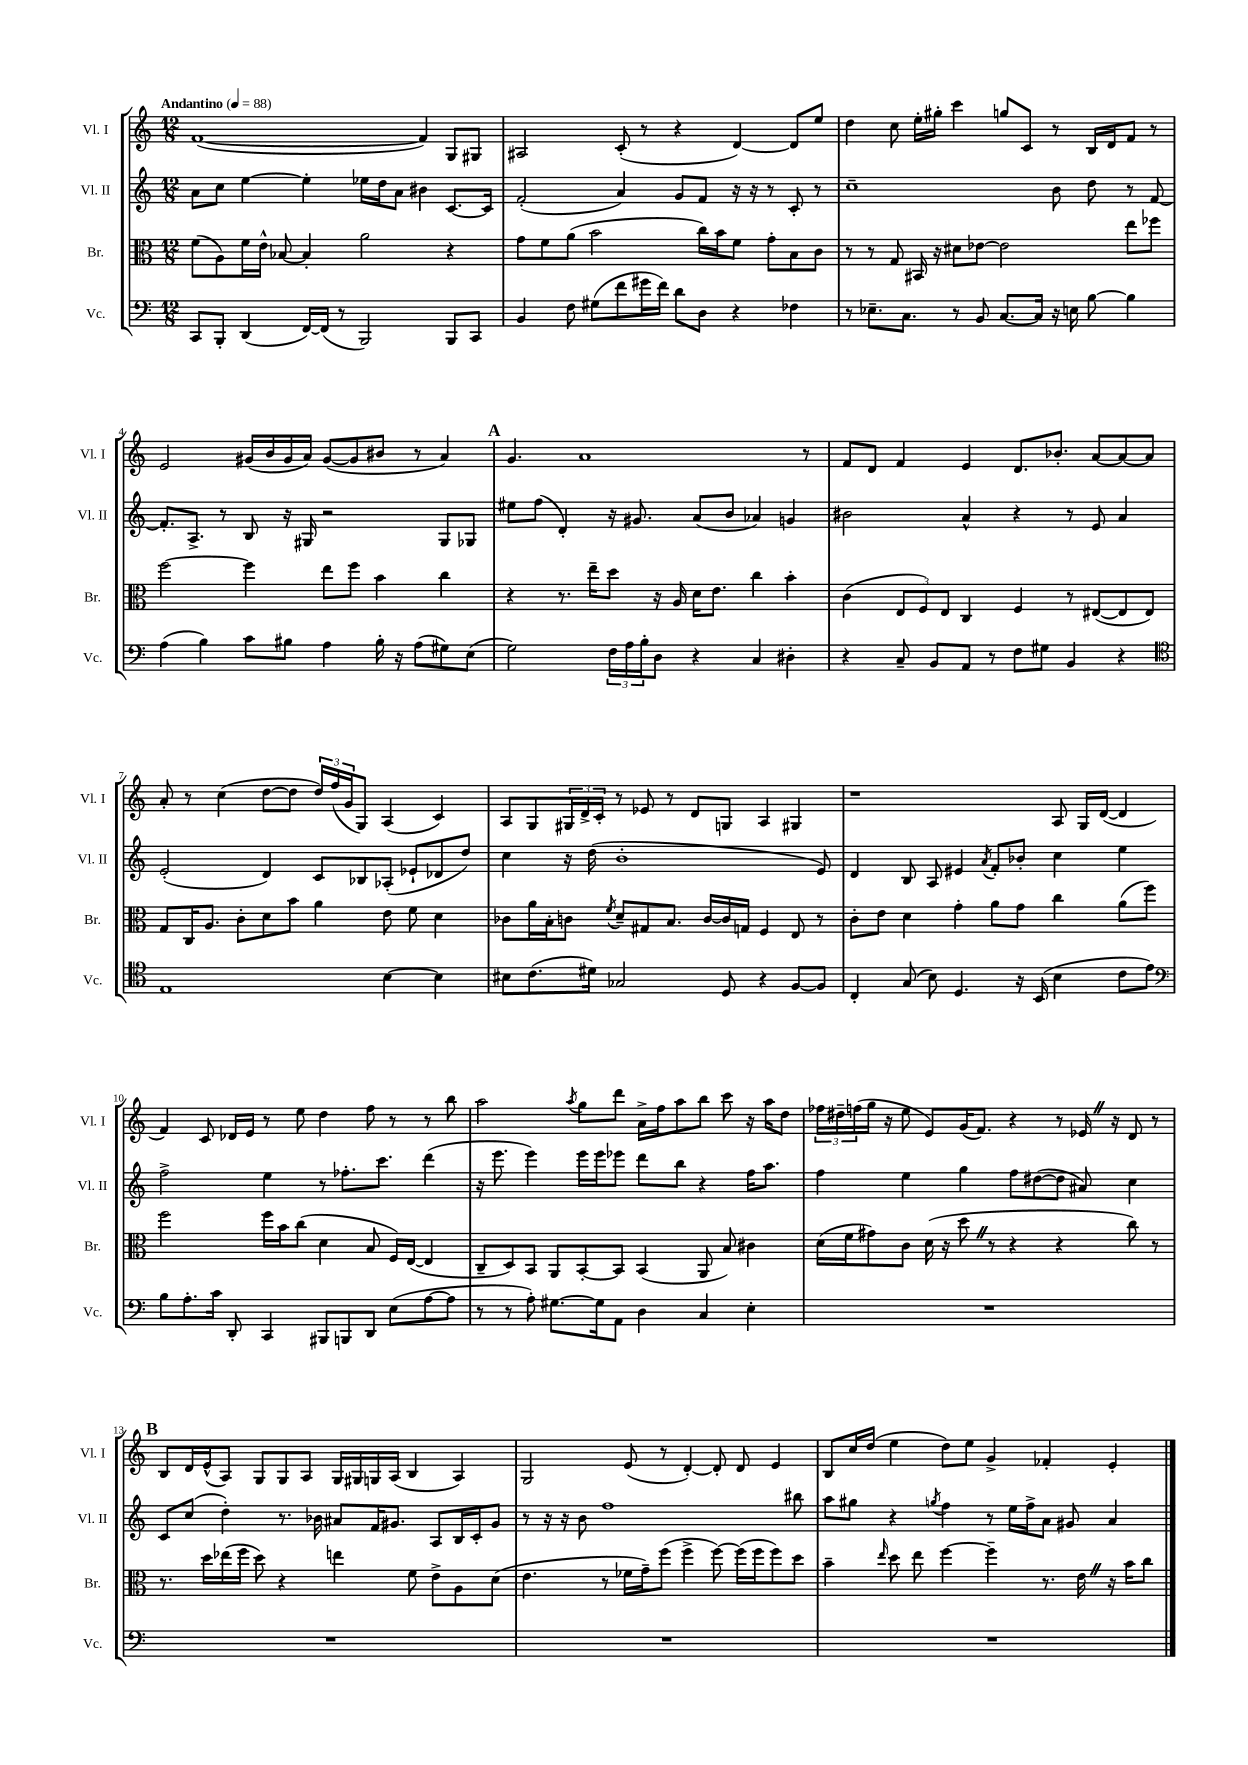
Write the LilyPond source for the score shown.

<<
\new StaffGroup <<
\new Staff = "s0" \with { instrumentName = "Vl. I" shortInstrumentName = "Vl. I" } {
    \clef treble \key c \major \numericTimeSignature \time 12/8 \tempo "Andantino" 4 = 88
    f'1~( f'4) g8 gis8 |
    ais2 c'8-.( r8 r4 d'4~) d'8 e''8 |
    d''4 c''8 e''16-. gis''16-. c'''4 g''8 c'8 r8 b16 d'16 f'8 r8 |
    e'2 gis'16( b'16 gis'16 a'16) gis'8~( gis'8 bis'8 r8 a'4) |
    \mark \markup { \bold "A" } g'4. a'1 r8 |
    f'8 d'8 f'4 e'4 d'8. bes'8.-. a'8~ a'8~ a'8 |
    a'8-. r8 c''4( d''8~ d''8 \tuplet 3/2 { d''16) f''16( g'16 } g8) a4( c'4) |
    a8 g8 \tuplet 3/2 { gis16 d'16-> c'16-. } r8 ees'8 r8 d'8 g8 a4 gis4 |
    r1 a8 g16 d'16~( d'4 |
    f'4) c'8 des'16 e'16 r8 e''8 d''4 f''8 r8 r8 b''8 |
    a''2 \acciaccatura { a''8 } g''8 d'''8 a'16-> f''16 a''8 b''8 c'''8 r16 a''16 d''8 |
    \tuplet 3/2 { fes''16 dis''16-- f''16( } g''16 r16 e''8 e'8) g'16( f'8.) r4 r8 ees'16 \once \override BreathingSign.text = \markup { \musicglyph "scripts.caesura.straight" } \breathe r16 d'8 r8 |
    \mark \markup { \bold "B" } b8 d'16 e'16-^( a8) g8 g8 a8 g16 gis16 g16 a16( b4 a4) |
    g2 e'8( r8 d'4~-.) d'8-. d'8 e'4 |
    b8 c''16 d''16( e''4 d''8) e''8 g'4-> fes'4-. e'4-. \bar "|." |
}
\new Staff = "s1" \with { instrumentName = "Vl. II" shortInstrumentName = "Vl. II" } {
    \clef treble \key c \major \numericTimeSignature \time 12/8
    a'8 c''8 e''4~ e''4-. ees''16 d''16 a'8 bis'4 c'8.~ c'16 |
    f'2-.( a'4) g'8 f'8 r16 r16 r8 c'8-. r8 |
    c''1-- b'8 d''8 r8 f'8~ |
    f'8.-. a8.-> r8 b8 r16 gis16 r2 gis8 ges8 |
    \mark \markup { \bold "A" } eis''8 f''8( d'4-.) r16 gis'8. a'8( b'8 aes'4) g'4 |
    bis'2 a'4-^ r4 r8 e'8 a'4 |
    e'2-.( d'4) c'8 bes8 aes8-.( ees'8-! des'8 d''8) |
    c''4 r16 d''16( b'1-. e'8) |
    d'4 b8 a8 eis'4 \acciaccatura { a'8 } f'8-. bes'8-. c''4 e''4 |
    f''2-> e''4 r8 fes''8.-. c'''8. d'''4( |
    r16 e'''8. e'''4) e'''16 e'''16 ees'''8 d'''8 b''8 r4 f''16 a''8. |
    f''4 e''4 g''4 f''8 dis''8~( dis''8 ais'8) c''4 |
    \mark \markup { \bold "B" } c'8 c''8( d''4-.) r8. bes'16 ais'8 f'16 gis'8. a8 b16 c'16-. gis'8 |
    r8 r16 r16 b'8 f''1 bis''8 |
    a''8 gis''8 r4 \acciaccatura { g''8 } f''4 r8 e''16 f''16-> a'8 gis'8 a'4 \bar "|." |
}
\new Staff = "s2" \with { instrumentName = "Br." shortInstrumentName = "Br." } {
    \clef alto \key c \major \numericTimeSignature \time 12/8
    f'8( a8) f'16 e'16-^ bes8~ bes4-. a'2 r4 |
    g'8 f'8 a'8( b'2 c''16) b'16 f'8 g'8-. b8 c'8 |
    r8 r8 g8 bis,16 r16 dis'8 ees'8~ ees'2 e''8 fes''8 |
    f''2~ f''4 e''8 f''8 b'4 c''4 |
    \mark \markup { \bold "A" } r4 r8. e''16-- d''8 r16 a16 d'16 e'8. c''4 b'4-. |
    c'4( \tuplet 3/2 { e8 f8) e8 } c4 f4 r8 eis8~( eis8 eis8) |
    g8 c16 a8. c'8-. d'8 b'8 a'4 e'8 f'8 d'4 |
    ces'8 a'16 b16-. c'8 \acciaccatura { f'8 } d'8-- gis8 b8. c'16~ c'16 g16 f4 e8 r8 |
    c'8-. e'8 d'4 g'4-. a'8 g'8 c''4 a'8( f''8) |
    f''2 f''16 b'16 c''8( d'4 b8 f16) e16~( e4 |
    c8-- d8) b,8 a,8 b,8~-. b,8 b,4( a,8 b8) cis'4 |
    d'16( f'16 gis'8) c'8 d'16( r16 d''8 \once \override BreathingSign.text = \markup { \musicglyph "scripts.caesura.straight" } \breathe r8 r4 r4 c''8) r8 |
    \mark \markup { \bold "B" } r8. d''16 ees''16( f''16 d''8) r4 e''4 f'8 e'8-> a8 d'8( |
    e'4. r8 fes'16 g'16--) f''8( f''4-> f''8~) f''16( f''16 f''8) d''8 |
    b'4-- \grace { e''16 } d''8 e''8 f''4~ f''4-- r8. e'16 \once \override BreathingSign.text = \markup { \musicglyph "scripts.caesura.straight" } \breathe r16 b'16 c''8 \bar "|." |
}
\new Staff = "s3" \with { instrumentName = "Vc." shortInstrumentName = "Vc." } {
    \clef bass \key c \major \numericTimeSignature \time 12/8
    c,8 b,,8-. d,4( f,16~) f,16( r8 b,,2) b,,8 c,8 |
    b,4 f8 gis8( f'8 gis'16 f'16) d'8 d8 r4 fes4 |
    r8 ees8.-- c8. r8 b,8 c8.~ c16 r16 e16 b8~ b4 |
    a4( b4) c'8 bis8 a4 bis16-. r16 a8( gis8) e8( |
    \mark \markup { \bold "A" } g2) \tuplet 3/2 { f16 a16 b16-. } d8 r4 c4 dis4-. |
    r4 c8-- b,8 a,8 r8 f8 gis8 b,4 r4 |
    \clef tenor e1 b4~ b4 |
    bis8 c'8.( dis'16) ges2 d8 r4 f8~ f8 |
    c4-. g8( b8) d4. r16 b,16( b4 c'8 e'8) |
    \clef bass b8 a8.-. c'16 d,8-. c,4 bis,,8 b,,8 d,8 e8( a8~ a8 |
    r8 r8 a8-.) gis8.~ gis16 a,8 d4 c4 e4-. |
    R1. |
    \mark \markup { \bold "B" } R1. |
    R1. |
    R1. \bar "|." |
}
>>
>>
